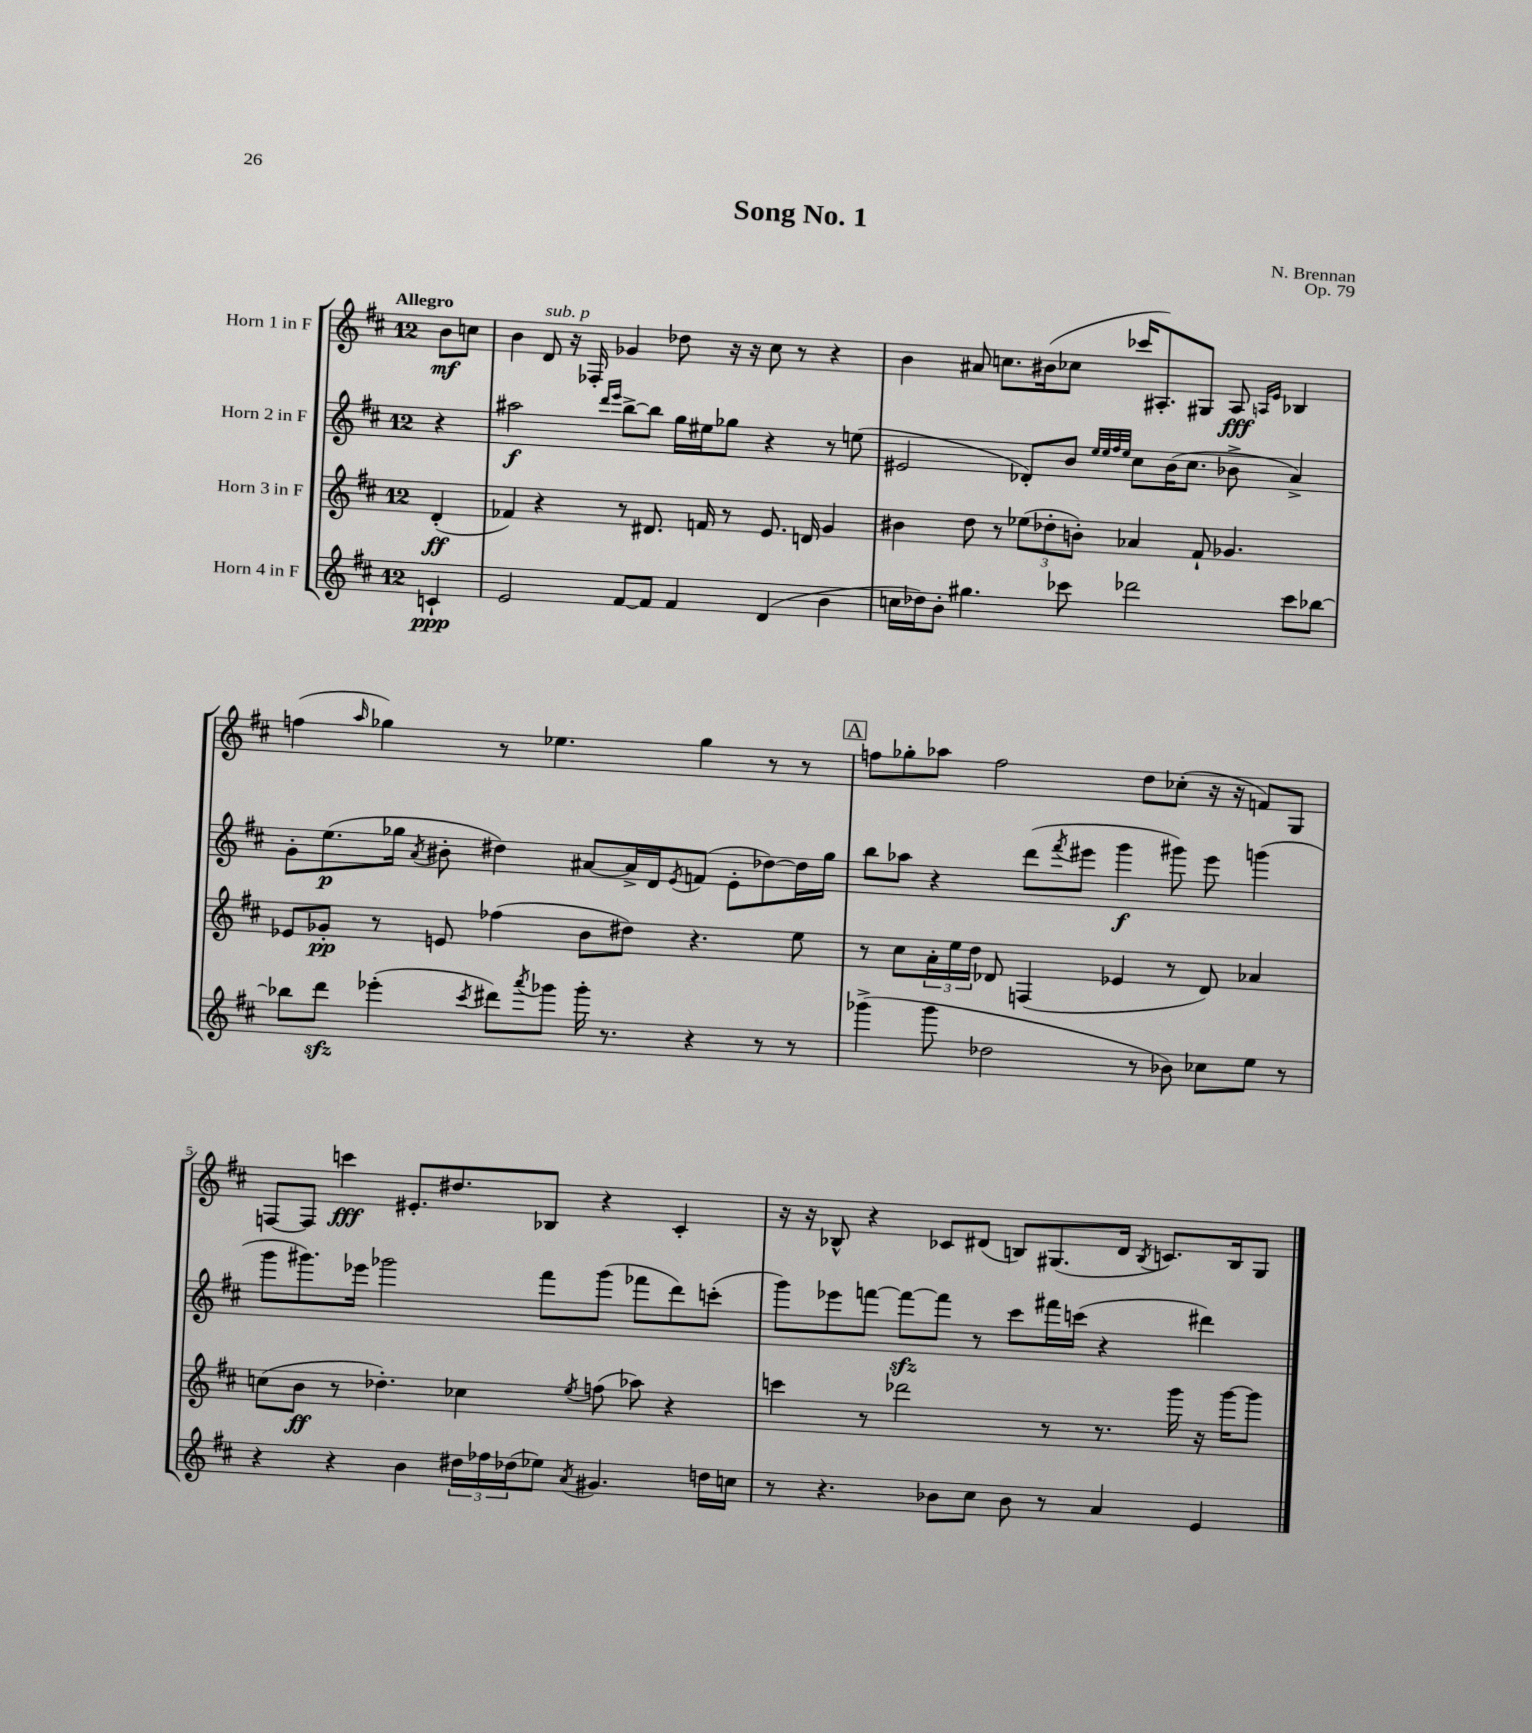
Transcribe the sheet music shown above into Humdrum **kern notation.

**kern	**kern	**kern	**kern
*staff4	*staff3	*staff2	*staff1
*clefG2	*clefG2	*clefG2	*clefG2
*k[f#c#]	*k[f#c#]	*k[f#c#]	*k[f#c#]
*M12/8	*M12/8	*M12/8	*M12/8
4c`	(4d'	4r	8b
.	.	.	8cc
=	=	=	=
2e	4f-)	2aa#	4b
.	4r	.	8d
.	.	.	16r
.	.	.	16F-'
.	.	16qqddd	.
.	.	16qqeee	.
[8f#	8r	[8bb^	4g-
8f#]	8.d#	8bb]	.
4f#	.	16gg	8dd-
.	16f	16ee#	.
.	8r	8gg-	16r
.	.	.	16r
(4d	8.e	4r	8cc#
.	.	.	8r
.	16d	.	.
4b	4g	8r	4r
.	.	(8ee	.
=	=	=	=
16cc	4b#	2e#	4b
16dd-)	.	.	.
8b'	.	.	.
4.gg#	8dd	.	8a#
.	8r	.	8.cc
.	(12ee-	8d-')	.
.	.	.	(16b#
.	12dd-'	.	.
8ccc-	.	8b	8cc-
.	12b')	.	.
.	.	32qqee	.
.	.	32qqee	.
.	.	32qqff#	.
.	.	32qqee	.
2ddd-	4a-	8cc#	16ccc-
.	.	.	8.A#')
.	.	(16b	.
.	.	8.cc#	.
.	8f#`	.	8G#
.	4.g-	8b-^	8A#
.	.	.	16qqA
.	.	.	16qqe
8ccc-	.	4a^)	4B-
[8bb-	.	.	.
=	=	=	=
8bb-]	8e-	8g'	(4ff
8ddd	8g-'	(8.ee	.
.	.	.	16qqaa
(4eee-'	8r	.	4gg-)
.	.	16gg-	.
.	.	8qa	.
.	8e	8b#'	.
8qccc#	.	.	.
8ddd#)	(4ff-	4dd#)	8r
8qaaa	.	.	.
8ggg-	.	.	4.ee-
16ggg-'	8b	[8a#	.
8.r	.	.	.
.	8dd#)	16a#^]	.
.	.	16d	.
.	.	8qe	.
4r	4.r	(8f	4gg-
.	.	8e'	.
8r	.	[8dd-)	8r
8r	8ee	16dd-]	8r
.	.	16gg-	.
=	=	=	=
(4ggg-^	8r	8bb	8ff
.	8cc#	8aa-	8gg-'
8ggg-	24a'	4r	8aa-
.	24ee	.	.
.	24dd	.	.
2dd-	8d-	.	2ff
.	(4F	(8ddd	.
.	.	8qfff#	.
.	.	8eee#	.
.	4e-	4ggg	.
8r	.	.	8dd
8b-)	8r	8ggg#)	(8cc-'
8cc-	8d-)	8eee#	16r
.	.	.	16r
8ee	4a-	(4ggg	8f)
8r	.	.	8G
=	=	=	=
4r	(8cc	8ggg	[8F
.	8b	8.ggg#)	8F]
4r	8r	.	4ccc
.	.	16eee-	.
.	4.dd-')	2ggg-	.
4b	.	.	8.e#'
.	.	.	8.dd#
24dd#	4cc-	.	.
24ff-	.	.	.
(24dd-	.	.	.
8ee-)	.	8fff#	8B-
8qa	8qee	.	.
4.g#	(8ff	(8ggg-	4r
.	8aa-)	8fff-	.
.	4r	8ddd)	4c#'
16dd	.	(8ccc'	.
16cc	.	.	.
=	=	=	=
8r	4ccc	8ggg)	16r
.	.	.	16r
4.r	.	8eee-	8B-^^
.	8r	[8fff	4r
.	2ddd-	8fff_	.
8b-	.	8fff]	8c-
8cc#	.	8r	(8d#
8b-	.	8ccc#	8B)
8r	8r	16fff#	(8.G#
.	.	(16ccc	.
4a	8.r	4r	.
.	.	.	16d#
.	.	.	8qB
.	.	.	8.c)
.	16ggg	.	.
4e	16r	4ddd#)	.
.	[16ggg	.	16B
.	8ggg]	.	8G#
==	==	==	==
*-	*-	*-	*-
